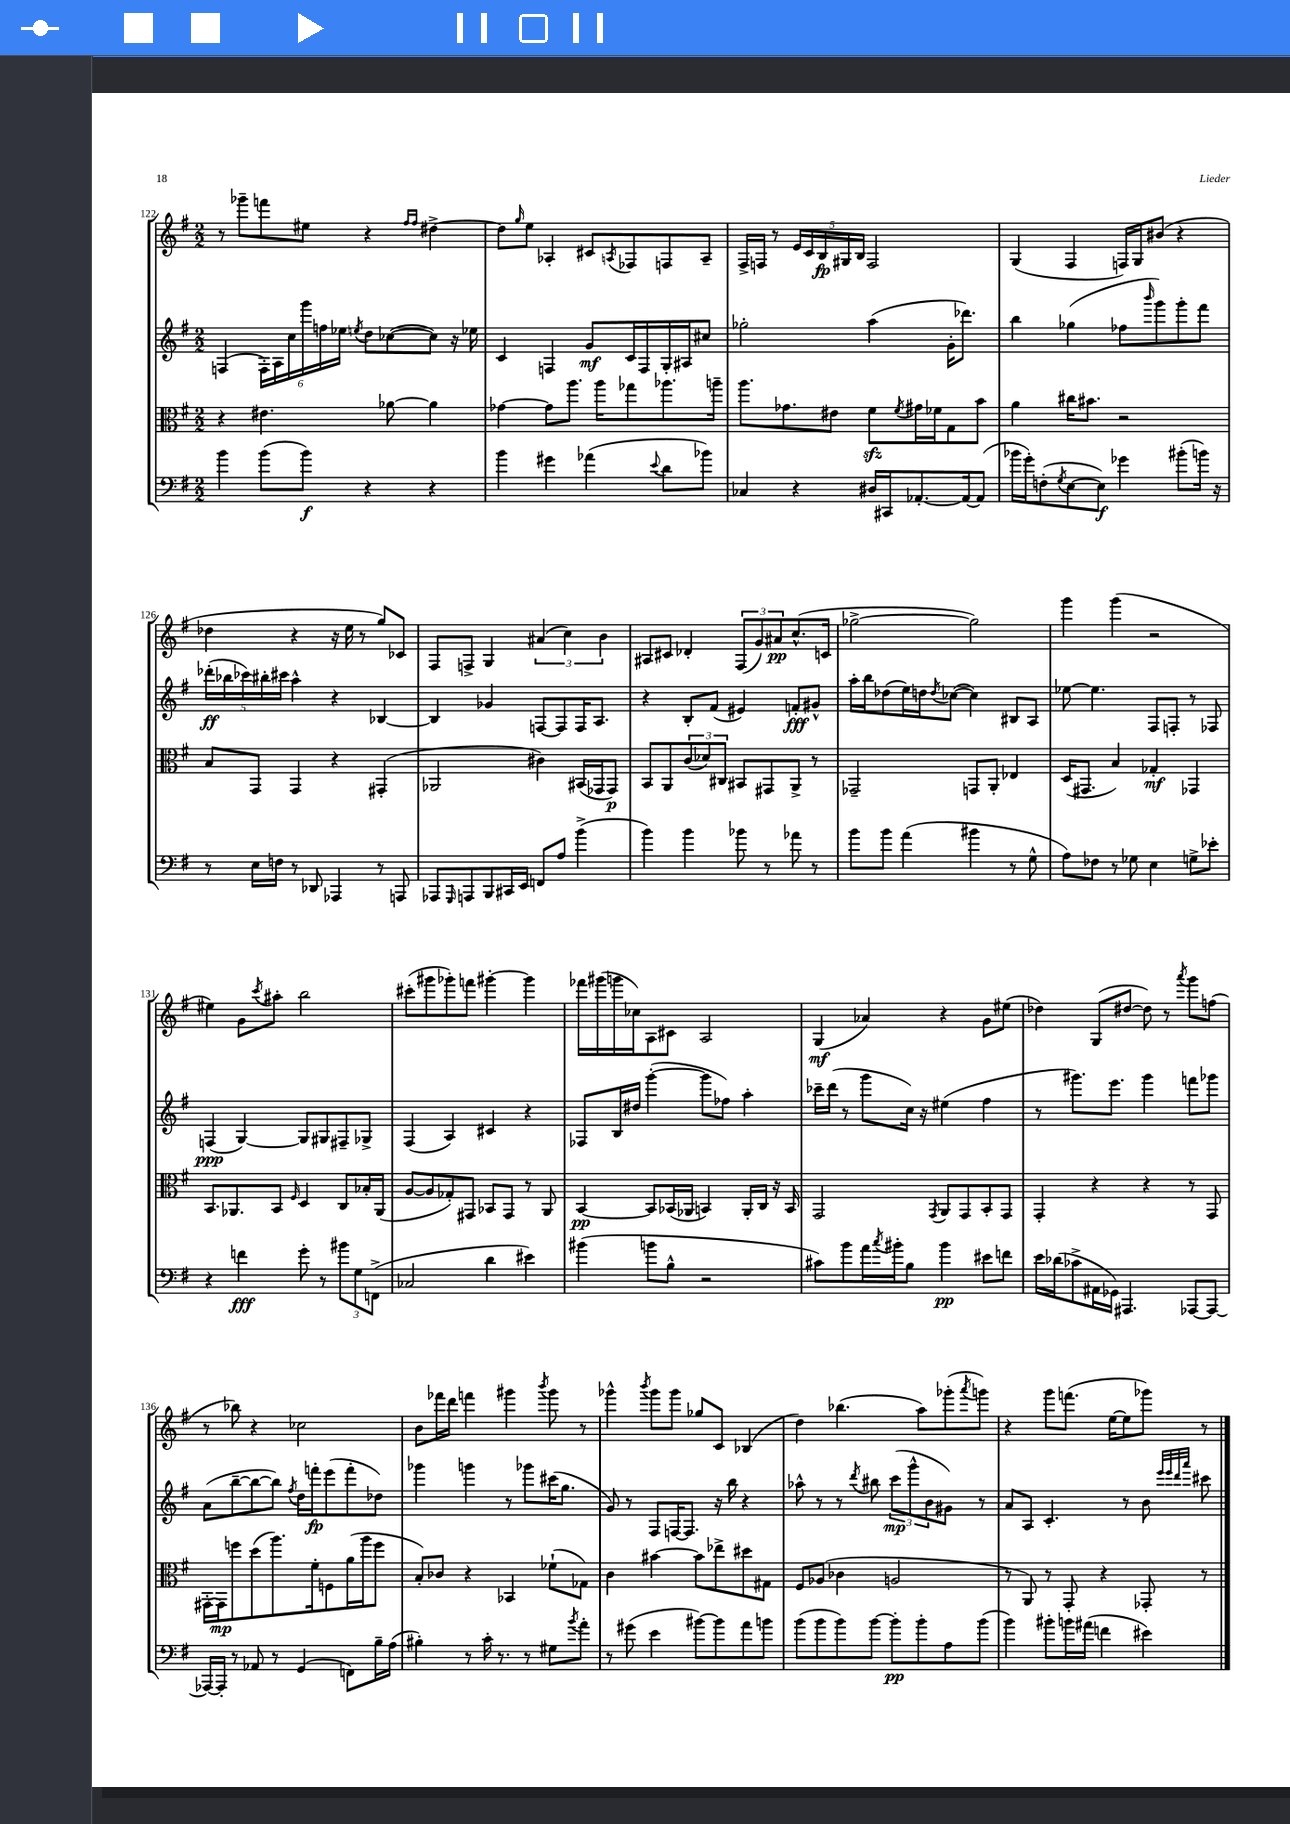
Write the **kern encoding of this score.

**kern	**dynam	**kern	**dynam	**kern	**dynam	**kern	**dynam
*part4	*part4	*part3	*part3	*part2	*part2	*part1	*part1
*staff4	*staff4	*staff3	*staff3	*staff2	*staff2	*staff1	*staff1
*clefF4	*	*clefC3	*	*clefG2	*	*clefG2	*
*k[f#]	*	*k[f#]	*	*k[f#]	*	*k[f#]	*
*M2/2	*	*M2/2	*	*M2/2	*	*M2/2	*
=122	=122	=122	=122	=122	=122	=122	=122
4b\	.	4r	.	(4Fn/	.	8r	.
.	.	.	.	.	.	8ggg-X~\L	.
(8b\L	.	4.e#X\	.	24F'\LL)	.	8fffn\	.
.	.	.	.	24A\	.	.	.
.	.	.	.	24cc\	.	.	.
8b\J)	f	.	.	24ggg\	.	8ee#X\J	.
.	.	.	.	24ffn\	.	.	.
.	.	.	.	24ee-X\JJ	.	.	.
.	.	.	.	8qeen/	.	.	.
4r	.	.	.	8dd\L	.	4r	.
.	.	[8a-X\	.	([8cc-X\	.	.	.
.	.	.	.	.	.	16qqff#/LL	.
.	.	.	.	.	.	16qqff#/JJ	.
4r	.	4a-\]	.	8cc-\J])	.	[4dd#X^\	.
.	.	.	.	16r	.	.	.
.	.	.	.	16ee-X\	.	.	.
=123	=123	=123	=123	=123	=123	=123	=123
4b\	.	[4g-X\	.	4c/	.	8dd#\L]	.
.	.	.	.	.	.	16qqgg/	.
.	.	.	.	.	.	8ee\J	.
4g#X\	.	8g-\L]	.	4Fn/	.	4A-X'/	.
.	.	8.aa\J	.	.	.	.	.
(4a-X\	.	.	.	8g/L	mf	8c#X/L	.
.	.	16aa\KL	.	.	.	.	.
.	.	.	.	.	.	8qAn/	.
.	.	8gg-X\	.	16c/L	.	8F-X/	.
.	.	.	.	16F/	.	.	.
8qqe/	.	.	.	.	.	.	.
8d\L	.	8.aa-X\	.	16G'/	.	8Fn/	.
.	.	.	.	16A#X/J	.	.	.
8b-X\J)	.	.	.	8cc#X/J	.	8A~/J	.
.	.	16aan~\Jk	.	.	.	.	.
=124	=124	=124	=124	=124	=124	=124	=124
4C-X/	.	8.aa\L	.	2gg-X'\	.	16F#^/LL	.
.	.	.	.	.	.	16Fn/JJ	.
.	.	.	.	.	.	8r	.
.	.	8.g-X\	.	.	.	.	.
4r	.	.	.	.	.	20e/LL	.
.	.	.	.	.	.	20c/	.
.	.	.	.	.	.	20B/	fp
.	.	8e#X\J	.	.	.	.	.
.	.	.	.	.	.	20G#X/	.
.	.	.	.	.	.	20B/JJ	.
16D#X/LL	.	8f#zz\L	.	(4aa\	.	2F/	.
16CC#X/J	.	.	.	.	.	.	.
.	.	8qf#/	.	.	.	.	.
[8.AA-X'/	.	16g#X\L	.	.	.	.	.
.	.	16f-X\J	.	.	.	.	.
.	.	8G\	.	16g'\KL	.	.	.
16AA-/k_	.	.	.	8.ddd-X\J)	.	.	.
(8AA-/J]	.	8b\J	.	.	.	.	.
=125	=125	=125	=125	=125	=125	=125	=125
16b-X\LL	.	4a\	.	4bb\	.	(4G/	.
16g'\J)	.	.	.	.	.	.	.
(8Fn'\	.	.	.	.	.	.	.
8qG/	.	.	.	.	.	.	.
[8E\	.	16cc#X\KL	.	(4gg-X\	.	4F#/	.
.	.	8.b#X\J	.	.	.	.	.
8E\J])	f	.	.	.	.	.	.
4g-X\	.	2r	.	8ff-X\L	.	16Fn/LL)	.
.	.	.	.	.	.	16G/J	.
.	.	.	.	16qqbbb/	.	.	.
.	.	.	.	8ggg\)	.	(8b#X/J	.
(8b#X'\L	.	.	.	8ggg'\	.	4r	.
16bn\Jk)	.	.	.	8fff#\J	.	.	.
16r	.	.	.	.	.	.	.
!!LO:LB:g=z
=126	=126	=126	=126	=126	=126	=126	=126
8r	.	8B/L	.	(20ddd-X'\LL	ff	4dd-X\	.
.	.	.	.	20bb-X\	.	.	.
.	.	.	.	20ccc-X\)	.	.	.
16E\LL	.	8GG/J	.	.	.	.	.
.	.	.	.	20bb#X'\	.	.	.
16Fn\JJ	.	.	.	.	.	.	.
.	.	.	.	20ccc#X\JJ	.	.	.
8r	.	4GG/	.	4aa^^\	.	4r	.
8DD-X/	.	.	.	.	.	.	.
4AAA-X/	.	4r	.	4r	.	16r	.
.	.	.	.	.	.	16ee\	.
.	.	.	.	.	.	8r	.
8r	.	(4GG#X'/	.	[4B-X/	.	8gg/L)	.
8AAAn/	.	.	.	.	.	8c-X/J	.
=127	=127	=127	=127	=127	=127	=127	=127
8AAA-X/L	.	2AA-X/	.	4B-/]	.	8F#/L	.
16qqGGG/	.	.	.	.	.	.	.
8AAAn/	.	.	.	.	.	8Fn^/J	.
8BBB/	.	.	.	4g-X/	.	4G/	.
16CC#X/L	.	.	.	.	.	.	.
16EE/JJ	.	.	.	.	.	.	.
8FFn/L	.	4c#X\)	.	[8Fn/L	.	(6a#X/	.
8A/J	.	.	.	8F/]	.	.	.
.	.	.	.	.	.	6cc\)	.
(4b^\	.	(16BB#X/LL	.	16F/K	.	.	.
.	.	16GG-X/J	.	8.A/J	.	.	.
.	.	.	.	.	.	6b\	.
.	.	8GG-/J)	p	.	.	.	.
=128	=128	=128	=128	=128	=128	=128	=128
4b\)	.	8BB/L	.	4r	.	8A#X/L	.
.	.	8AA/	.	.	.	8c#X/J	.
4b\	.	(12c/	.	8B'/L	.	4d-X'/	.
.	.	12d-X/)	.	.	.	.	.
.	.	.	.	(8f#/J	.	.	.
.	.	12C#X/J	.	.	.	.	.
8b-X\	.	8BB#X/L	.	4e#X/)	.	(12F#/L	.
.	.	.	.	.	.	12g/)	.
8r	.	8GG#X/	.	.	.	.	.
.	.	.	.	.	.	12a#X/	pp
8a-X\	.	8AA^/J	.	8fn'/L	fff	(8.cc^^/	.
8r	.	8r	.	8g#X^^/J	.	.	.
.	.	.	.	.	.	16cn/Jk	.
=129	=129	=129	=129	=129	=129	=129	=129
8b\L	.	2GG-X~/	.	16aa'\LL	.	[2gg-X^\	.
.	.	.	.	16bb\J	.	.	.
8b\J	.	.	.	(8dd-X\	.	.	.
(4a\	.	.	.	16ee\L)	.	.	.
.	.	.	.	16ddn\J	.	.	.
.	.	.	.	8qdd/	.	.	.
.	.	.	.	([8cc-X\J	.	.	.
4b#X\	.	8GGn/L	.	4cc-\])	.	2gg-\])	.
.	.	8AA'/J	.	.	.	.	.
8r	.	4E-X/	.	8B#X/L	.	.	.
8G^^\	.	.	.	8A/J	.	.	.
=130	=130	=130	=130	=130	=130	=130	=130
8A\L)	.	(16D/KL	.	[8ee-X\	.	4ggg\	.
.	.	8.GG#X/J	.	.	.	.	.
8F-X\J	.	.	.	4.ee-\]	.	.	.
8r	.	4B/)	.	.	.	(4ggg\	.
8G-X\	.	.	.	.	.	.	.
4E\	.	4G-X'/	mf	8F#/L	.	2r	.
.	.	.	.	8Fn'/J	.	.	.
8Gn^\L	.	4GG-X/	.	8r	.	.	.
8e-X'\J	.	.	.	8F-X/	.	.	.
!!LO:LB:g=z
=131	=131	=131	=131	=131	=131	=131	=131
4r	.	8.BB/L	.	(4Fn/	ppp	4ee#X\)	.
.	.	8.AA-X/	.	.	.	.	.
4fn\	fff	.	.	[4G/)	.	8g\L	.
.	.	.	.	.	.	8qccc/	.
.	.	8BB/J	.	.	.	8aa#X'\J	.
.	.	16qqF#/	.	.	.	.	.
8g'\	.	4D/	.	8G/L]	.	2bb\	.
8r	.	.	.	8G#X/	.	.	.
12b#X\L	.	8C/L	.	8F#X~/	.	.	.
12G\	.	.	.	.	.	.	.
.	.	16B-X'/L	.	8G-X^/J	.	.	.
(12FFn^\J	.	.	.	.	.	.	.
.	.	(16AA-/JJ	.	.	.	.	.
=132	=132	=132	=132	=132	=132	=132	=132
2C-X/	.	[8A/L	.	(4F#/	.	(8ccc#X'\L	.
.	.	8A/]	.	.	.	8ggg#X\	.
.	.	8G-X'/)	.	4A/)	.	8ggg-X'\)	.
.	.	8GG#X/J	.	.	.	8fffn\J	.
4d\	.	8BB-X/L	.	4c#X/	.	[4ggg#X'\	.
.	.	8GG#/J	.	.	.	.	.
4e#X\)	.	8r	.	4r	.	4ggg#\]	.
.	.	8AA/	.	.	.	.	.
=133	=133	=133	=133	=133	=133	=133	=133
(4b#X\	.	[4BB/	pp	8F-X/L	.	16fff-X\LL	.
.	.	.	.	.	.	(16ggg#X\	.
.	.	.	.	16B/L	.	16gggn\	.
.	.	.	.	16dd#X/JJ	.	16cc-X\J)	.
8bn\L	.	8BB/L]	.	([4ggg'\	.	8A\	.
8B^^\J	.	(16BB-X/L	.	.	.	8c#X\J	.
.	.	16AA-X/JJ	.	.	.	.	.
2r	.	4BBn/)	.	8ggg\L]	.	2A/	.
.	.	.	.	8ff-X\J)	.	.	.
.	.	16AA-'/LL	.	4aa'\	.	.	.
.	.	16C/JJ	.	.	.	.	.
.	.	16r	.	.	.	.	.
.	.	16BB/	.	.	.	.	.
=134	=134	=134	=134	=134	=134	=134	=134
8c#X\L)	.	2GG/	.	16ccc-X~\LL	.	(4G/	mf
.	.	.	.	(16ddd\JJ	.	.	.
8b\	.	.	.	8r	.	.	.
16a\L	.	.	.	8ggg\L	.	4a-X/)	.
8qcc/	.	.	.	.	.	.	.
16b#X'\J	.	.	.	.	.	.	.
8B\J	.	.	.	16cc\Jk)	.	.	.
.	.	.	.	16r	.	.	.
.	.	8qGG/	.	.	.	.	.
4b#\	pp	8AA/L	.	(4ee#X\	.	4r	.
.	.	8GG/	.	.	.	.	.
8e#X\L	.	8BB'/	.	4ff#\	.	8g\L	.
8fn\J	.	8GG/J	.	.	.	(8ee#X\J	.
=135	=135	=135	=135	=135	=135	=135	=135
16e\LL	.	4GG'/	.	8r	.	4dd-X\)	.
(16d-X\J	.	.	.	.	.	.	.
8c-X^\	.	.	.	8.ggg#X\L)	.	.	.
16AA#X\L	.	4r	.	.	.	(8G/L	.
16GG-X\JJ)	.	.	.	8.eee\J	.	.	.
4.AAA#X/	.	.	.	.	.	[8dd#X/J	.
.	.	4r	.	4ggg#\	.	8dd#\])	.
.	.	.	.	.	.	8r	.
.	.	.	.	.	.	8qaaa/	.
[8AAA-X/L	.	8r	.	8fffn\L	.	8ggg\L	.
8AAA-/J_	.	8GG/	.	8ggg-X\J	.	(8ffn\J	.
!!LO:LB:g=z
=136	=136	=136	=136	=136	=136	=136	=136
16AAA-X/LL_	.	[16GG#X'\LL	.	(8a\L	.	8r	.
16AAA-'/JJ]	.	16GG#\J]	mp	.	.	.	.
8r	.	8ffn\	.	[8bb~\	.	8bb-X\)	.
8AA-X/	.	(8dd\	.	8bb\_	.	4r	.
8r	.	8.aa\)	.	8bb\J])	.	.	.
.	.	.	.	8qff#/	.	.	.
(4GG/	.	.	.	16dd\LL	.	2cc-X\	.
.	.	16f#'\k	.	16fffn'\J	fp	.	.
.	.	8Fn\	.	(8eee\	.	.	.
8FFn\L)	.	(16a\L	.	8fff'\	.	.	.
.	.	16aa\J	.	.	.	.	.
16B~\L	.	8ff\J	.	8dd-X\J)	.	.	.
(16A\JJ	.	.	.	.	.	.	.
=137	=137	=137	=137	=137	=137	=137	=137
4B#X'\)	.	8B'/L)	.	4ggg-X\	.	8b\L	.
.	.	8c-X/J	.	.	.	16fff-X\L	.
.	.	.	.	.	.	16ddd\JJ	.
8r	.	4r	.	4gggn\	.	4fffn\	.
16c'\	.	.	.	.	.	.	.
8.r	.	.	.	.	.	.	.
.	.	4BB-X/	.	8r	.	4ggg#X\	.
8r	.	.	.	8ggg-X\L	.	.	.
.	.	.	.	.	.	8qbbb/	.
8G#X\L	.	(8f-X`\L	.	(16ccc#X\K	.	8ggg#\	.
.	.	.	.	8.gg\J	.	.	.
8qb/	.	.	.	.	.	.	.
8a'\J	.	8G-X\J)	.	.	.	8r	.
=138	=138	=138	=138	=138	=138	=138	=138
8r	.	4c\	.	8g/)	.	4ggg-X^^\	.
(8g#X\	.	.	.	8r	.	.	.
.	.	.	.	.	.	8qbbb/	.
4e\	.	[4b#X\	.	8F#/L	.	8ggg-\L	.
.	.	.	.	[16Fn/K	.	8ggg-\J	.
.	.	.	.	8.F/J]	.	.	.
[8b#X\L)	.	8b#\L]	.	.	.	8gg-X/L	.
8b#\]	.	8ee-X^\	.	16r	.	8c/J	.
.	.	.	.	16bb\	.	.	.
8a\	.	8dd#X\	.	4r	.	(4B-X/	.
8bn\J	.	8G#X\J	.	.	.	.	.
=139	=139	=139	=139	=139	=139	=139	=139
(8b\L	.	8F#/L	.	8aa-X^^\	.	4dd\)	.
8b\	.	(8A-X/J	.	8r	.	.	.
8b\)	.	4c-X\	.	8r	.	(4.bb-X\	.
.	.	.	.	8qddd/	.	.	.
[8b\J	.	.	.	8bb#X\	.	.	.
8b'\L]	pp	2An/	.	(12ccc\L	mp	.	.
.	.	.	.	12ggg^^\	.	.	.
8b'\	.	.	.	.	.	8aa\L)	.
.	.	.	.	12b\	.	.	.
8A\	.	.	.	8g#X\J)	.	(8ggg-X'\	.
.	.	.	.	.	.	8qaaa/	.
(8b\J	.	.	.	8r	.	8gggn\J)	.
=140	=140	=140	=140	=140	=140	=140	=140
4b\)	.	8r	.	8a/L	.	4r	.
.	.	8AA/)	.	8A/J	.	.	.
8b#X'\L	.	8r	.	4.c'/	.	8ggg\L	.
16bn\L	.	8GG'/	.	.	.	(8.fffn\J	.
(16a#X\JJ	.	.	.	.	.	.	.
4fn\	.	4r	.	.	.	.	.
.	.	.	.	.	.	[16ee\KL	.
.	.	.	.	8r	.	8ee\]	.
4e#X\)	.	8GG-X'/	.	8b\	.	8ggg-X\J)	.
.	.	.	.	32qqeee/LLL	.	.	.
.	.	.	.	32qqeee/	.	.	.
.	.	.	.	32qqddd/	.	.	.
.	.	.	.	32qqaaa/JJJ	.	.	.
.	.	8r	.	8ccc#X\	.	8r	.
==	==	==	==	==	==	==	==
*-	*-	*-	*-	*-	*-	*-	*-
